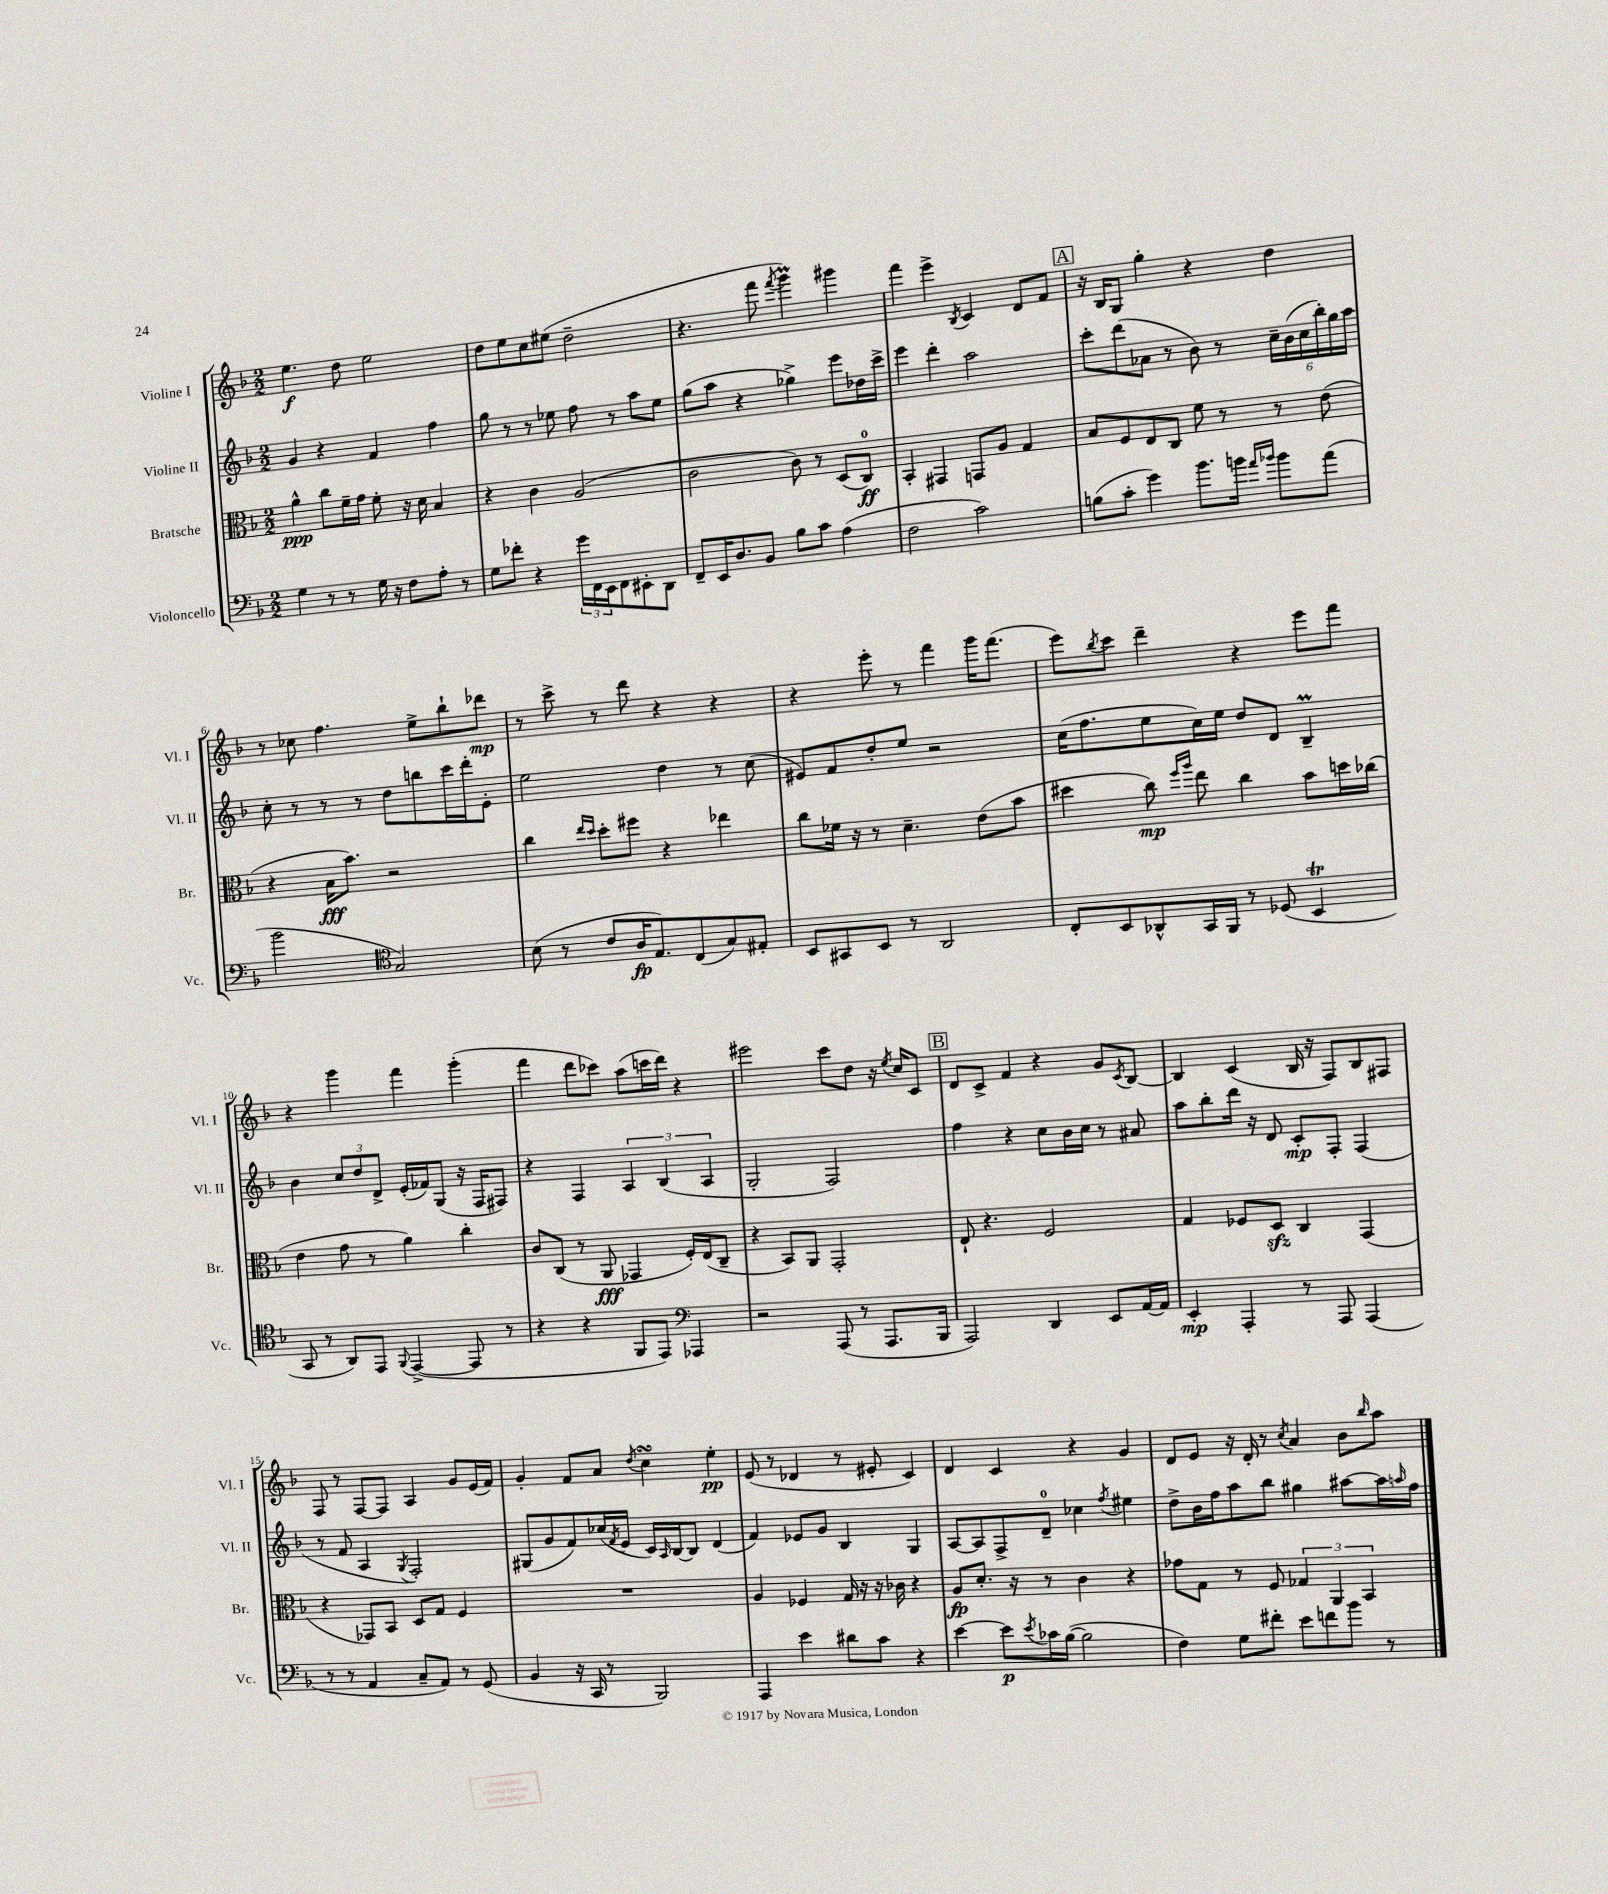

**kern	**kern	**kern	**kern
*staff4	*staff3	*staff2	*staff1
*clefF4	*clefC3	*clefG2	*clefG2
*k[b-]	*k[b-]	*k[b-]	*k[b-]
*M2/2	*M2/2	*M2/2	*M2/2
4G	4a^^	4g	4.ee
8r	8cc	4r	.
8r	16f~	.	8dd
.	16g	.	.
16G	8f'	4f	2ee
16r	.	.	.
8F	16r	.	.
.	16d	.	.
8A'	4B-	4ff	.
8r	.	.	.
=	=	=	=
8G	4r	8gg	8dd
8f-'	.	8r	8ee
4r	4c	8r	8cc
.	.	8ee-	(8ee#
24g	(2A	8ff	2dd~
24FF	.	.	.
24EE	.	.	.
8FF	.	8r	.
8EE#'	.	8aa	.
8DD	.	8ee-	.
=	=	=	=
8FF~	2c	(8gg	4.r
16EE	.	8aa	.
8.D	.	.	.
.	.	4r	.
8BB-	.	.	8fff
.	.	.	8qfff
8B-	8c)	4gg-^)	4ggg)
8c	8r	.	.
(4A	(8D	8eee	4ggg#
.	8C)	16dd-	.
.	.	16ccc^	.
=	=	=	=
2F	4BB-'	4eee	4fff
.	4GG#	4ddd'	4eee^
.	.	.	8qB-
2c)	8GG	2aa	4c
.	8A	.	.
.	4G	.	8d
.	.	.	8f
=	=	=	=
(8B	8B-	8ccc'	16r
.	.	.	16B-
8c'	8F	(8ddd	8G
4g)	8E	8a-	4gg'
.	8C	8r	.
8.b-	8f	8b-)	4r
.	8r	8r	.
16b	.	.	.
16qqa	.	.	.
16qqb-	.	.	.
8b-	8r	24cc~	4dd
.	.	(24b-	.
.	.	24cc	.
(8a	(8e	24bb-')	.
.	.	24gg	.
.	.	24aa	.
=	=	=	=
2b-	4r	8cc'	8r
.	.	8r	8cc-
.	16B-	8r	4.ff
.	8.b-)	.	.
.	.	8r	.
*clefC4	*	*	*
2G)	2r	8dd	.
.	.	8bb	8ee^
.	.	16ccc	8bb-`
.	.	16ddd'	.
.	.	8e'	8ddd-
=	=	=	=
(8B-	4cc	2ee	8r
8r	.	.	8ccc^
.	16qqee	.	.
.	16qqdd	.	.
8c	8dd'	.	8r
16A	8ff#	.	8ddd
8.E)	.	.	.
.	4r	4dd	4r
(8C	.	.	.
8G)	4ee-	8r	4r
8E#'	.	(8cc	.
=	=	=	=
8BB-	8cc	8e#)	4r
8GG#	16f-	8f	.
.	16r	.	.
8BB-	8r	8dd'	8eee'
8r	4.d~	8ee	8r
2AA	.	2r	4fff
.	(8e	.	16ggg
.	.	.	(8.fff
.	8b-	.	.
=	=	=	=
8C'	4dd#	(16cc	8eee)
.	.	8.ff	.
.	.	.	8qbb-
8BB-	.	.	8ccc
8AA-^^	8cc)	8ee	4ddd~
.	16qqff	.	.
.	16qqaa	.	.
16GG	8ee	16cc)	.
16FF	.	16ee	.
8r	4cc	8dd	4r
(8D-	.	8d	.
4BB-	8b-	4B-~	8eee
.	16dd	.	8fff
.	(16cc-	.	.
=	=	=	=
8GG	4e	4b-	4r
8r	.	.	.
8AA)	8g	12cc	4ggg
.	.	12dd	.
8EE	8r	.	.
.	.	12d^	.
8qqFF	.	.	.
([4EE^	4a)	(16e'	4fff
.	.	16f-)	.
.	.	(8G	.
8EE]	4cc'	16r	(4ggg'
.	.	16F	.
8r	.	8F#)	.
=	=	=	=
4r	8c	4r	4fff
.	(8C	.	.
4r	8r	4F	8ddd
.	8AA	.	8ccc-)
8FF	4GG-	6A	(8aa
8EE)	.	.	16ccc
.	.	(6B-	.
.	.	.	16ddd)
*clefF4	*	*	*
4AAA-	16F')	.	4r
.	(16E	.	.
.	.	6A	.
.	8C~	.	.
=	=	=	=
2r	4r	2G'	2eee#
.	8BB-)	.	.
.	8AA	.	.
(8AAA	2GG'	2F)	8ccc
8r	.	.	8dd
8.AAA	.	.	16r
.	.	.	8qee
.	.	.	16cc
.	.	.	8c
16BBB-	.	.	.
=	=	=	=
2AAA)	8E`	4ff	8d
.	4.r	.	8c^
.	.	4r	4f
4DD	2F	8cc	4r
.	.	16b-	.
.	.	16cc	.
8EE	.	8r	8g
.	.	.	8qc
[16AA	.	8a#	[8B-
16AA]	.	.	.
=	=	=	=
4EE'	4G	8aa	4B-]
.	.	8bb-'	.
4AAA'	8F-	16ddd	(4c
.	.	16r	.
.	8D	8d	.
8r	4C	8c'	16B-
.	.	.	16r
8AAA	.	8F'	8F)
(4AAA	(4GG	(4F	8B-
.	.	.	8F#
=	=	=	=
8r	4r	8r	8F
8r	.	8f	8r
4AA	8GG-)	4A	[8F
.	8BB-	.	8F]
.	.	8qG	.
8C~	8D	2F')	4A
8AA)	8G	.	.
8r	4F	.	8g
(8GG	.	.	(16e
.	.	.	16f)
=	=	=	=
4BB-	1r	(8G#	4g'
.	.	8g	.
16r	.	8f)	8f
16CC	.	.	.
8r	.	(16cc-	8a
.	.	8qf	.
.	.	16e	.
.	.	.	8qdd
2BBB-)	.	16c)	4cc
.	.	16qqA	.
.	.	[16B-	.
.	.	8B-]	.
.	.	(4d	4ee'
=	=	=	=
4AAA	4A	4f)	(8e
.	.	.	8r
4e	4F-	8e-	4d-
.	.	8g	.
8d#	16G	4B-	8r
.	16r	.	.
8c	16r	.	8e#'
.	16c-	.	.
4r	4r	4G	4c)
=	=	=	=
[4e	8A	[8A	4d
.	8.d'	8A]	.
8e]	.	8F^	4c
.	16r	.	.
8qe	.	.	.
16c-	8r	8d~	.
([16B-	.	.	.
2B-]	4c	4cc-	4r
.	.	8qff	.
.	4r	4ee#	4g
=	=	=	=
4F)	8g-	8dd^	8d
.	8G	16b-	8e
.	.	16ff	.
8G	8r	8aa	16r
.	.	.	16d'
8f#'	8F	8bb-	8r
.	.	.	8qcc
8e	6G-	4gg#	4a
8f	.	.	.
.	6AA	.	.
8b-	.	[8aa#	8b-
.	6BB-	.	.
.	.	.	16qqbb-
8r	.	16aa#]	8aa
.	.	16qqaa	.
.	.	16ff	.
==	==	==	==
*-	*-	*-	*-
